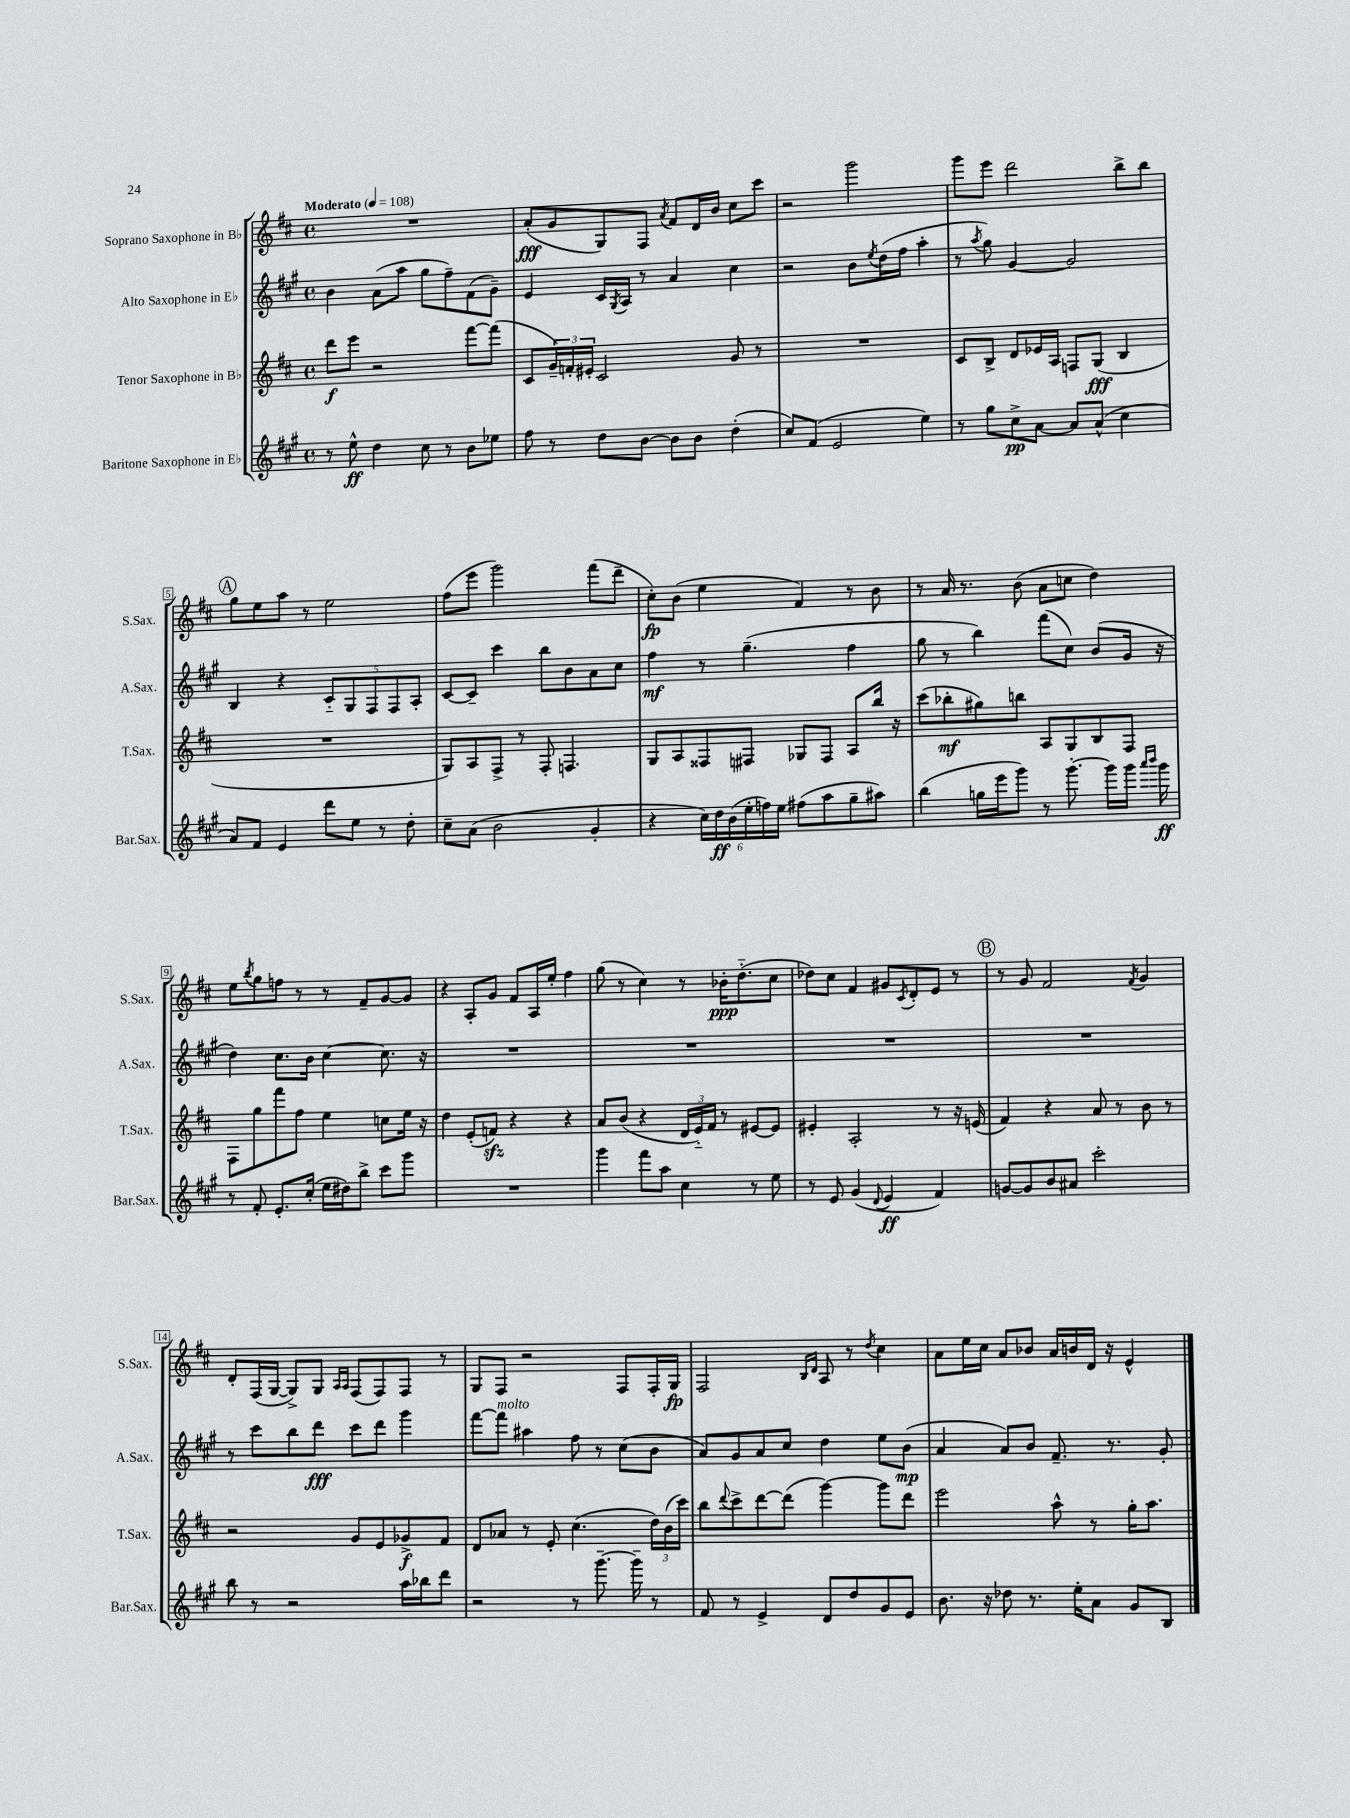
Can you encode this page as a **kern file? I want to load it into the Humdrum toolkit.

**kern	**dynam	**kern	**dynam	**kern	**dynam	**kern	**dynam
*part4	*part4	*part3	*part3	*part2	*part2	*part1	*part1
*staff4	*staff4	*staff3	*staff3	*staff2	*staff2	*staff1	*staff1
*I"Baritone Saxophone in E♭	*	*I"Tenor Saxophone in B♭	*	*I"Alto Saxophone in E♭	*	*I"Soprano Saxophone in B♭	*
*I'Bar.Sax.	*	*I'T.Sax.	*	*I'A.Sax.	*	*I'S.Sax.	*
*clefG2	*	*clefG2	*	*clefG2	*	*clefG2	*
*k[f#c#g#]	*	*k[f#c#]	*	*k[f#c#g#]	*	*k[f#c#]	*
*M4/4	*	*M4/4	*	*M4/4	*	*M4/4	*
*met(c)	*	*met(c)	*	*met(c)	*	*met(c)	*
*MM108	*	*MM108	*	*MM108	*	*MM108	*
=1	=1	=1	=1	=1	=1	=1	=1
!	!	!	!	!	!	!LO:TX:a:B:t=Moderato	!
8r	.	8ddd\L	f	4b\	.	1r	.
8ee^^\	ff	8eee\J	.	.	.	.	.
4dd\	.	2r	.	(8a\L	.	.	.
.	.	.	.	8aa\J	.	.	.
8cc#\	.	.	.	8gg#\L	.	.	.
8r	.	.	.	8ff#~\)	.	.	.
8b\L	.	[8fff#\L	.	(8f#\	.	.	.
8ee-X\J	.	(8fff#\J]	.	8g#~\J)	.	.	.
=2	=2	=2	=2	=2	=2	=2	=2
8ff#\	.	8c#/L	.	4e/	.	(8a'/L	fff
8r	.	24g~/L)	.	.	.	8g/	.
.	.	24fn'/	.	.	.	.	.
.	.	24e#X'/JJ	.	.	.	.	.
8dd\L	.	2c#/	.	16c#/LL	.	8G/)	.
.	.	.	.	8qG#/	.	.	.
.	.	.	.	16A/JJ	.	.	.
[8b\J	.	.	.	8r	.	8F#/J	.
.	.	.	.	.	.	8qa/	.
8b\L]	.	.	.	4a/	.	8f#/L	.
8b\J	.	.	.	.	.	16d/L	.
.	.	.	.	.	.	16b/JJ	.
(4dd'\	.	8g/	.	4cc#\	.	8cc#\L	.
.	.	8r	.	.	.	8ccc#\J	.
=3	=3	=3	=3	=3	=3	=3	=3
8cc#/L)	.	1r	.	2r	.	2r	.
(8f#/J	.	.	.	.	.	.	.
2e/	.	.	.	.	.	.	.
.	.	.	.	8b\L	.	2ggg\	.
.	.	.	.	8qee/	.	.	.
.	.	.	.	(16dd\L	.	.	.
.	.	.	.	16ff#\JJ	.	.	.
4ee\)	.	.	.	4aa'\	.	.	.
=4	=4	=4	=4	=4	=4	=4	=4
8r	.	8c#/L	.	8r	.	8ggg\L	.
.	.	.	.	8qaa/	.	.	.
8gg#\L	.	8B^/J	.	8gg#\)	.	8eee\J	.
8cc#^\	pp	8d/L	.	[4g#/	.	2ddd\	.
[8a\J	.	16e-X/L	.	.	.	.	.
.	.	16A/JJ	.	.	.	.	.
8a/L]	.	8Fn/L	.	2g#/]	.	.	.
(8a^^/J	.	(8G/J	fff	.	.	.	.
4cc#\	.	4B/	.	.	.	8bb^\L	.
.	.	.	.	.	.	8bb\J	.
!!LO:LB:g=z
!!LO:REH:place=s1:t=A
=5	=5	=5	=5	=5	=5	=5	=5
8a/L)	.	1r	.	4B/	.	8gg\L	.
8f#/J	.	.	.	.	.	8ee\	.
4e/	.	.	.	4r	.	8aa\J	.
.	.	.	.	.	.	8r	.
8ddd\L	.	.	.	10c#/L	.	2ee\	.
.	.	.	.	10G#/	.	.	.
8ee\J	.	.	.	.	.	.	.
.	.	.	.	10F#/	.	.	.
8r	.	.	.	.	.	.	.
.	.	.	.	10F#/	.	.	.
8dd'\	.	.	.	.	.	.	.
.	.	.	.	10A'/J	.	.	.
=6	=6	=6	=6	=6	=6	=6	=6
8cc#~\L	.	8G/L)	.	[8c#/L	.	(8ff#\L	.
(8a\J	.	8A/	.	8c#~/J]	.	8eee\J	.
2b\	.	8F#^/J	.	4ccc#\	.	2ggg\)	.
.	.	8r	.	.	.	.	.
.	.	8F#'/	.	8bb\L	.	.	.
.	.	4.Fn/	.	8b\	.	.	.
4g#'/	.	.	.	8a\	.	(8fff#\L	.
.	.	.	.	8cc#\J	.	8ddd~\J	.
=7	=7	=7	=7	=7	=7	=7	=7
4r	.	8G/L	.	4ff#\	mf	8cc#'\L)	fp
.	.	8A/	.	.	.	(8b\J	.
24cc#\LL)	.	8F##X/	.	8r	.	4ee\	.
24dd\	ff	.	.	.	.	.	.
(24b\	.	.	.	.	.	.	.
24ee'\	.	8F#X/J	.	(4.gg#~\	.	.	.
24ffn\)	.	.	.	.	.	.	.
24ee\JJ	.	.	.	.	.	.	.
(8ff#X\L	.	8G-X/L	.	.	.	4f#/)	.
8aa\	.	8F#/J	.	.	.	.	.
8gg#~\	.	8A/L	.	4ff#\	.	8r	.
8aa#X\J)	.	16bb/Jk	.	.	.	8b\	.
.	.	16r	.	.	.	.	.
=8	=8	=8	=8	=8	=8	=8	=8
(4bb\	.	(8ccc#\L	.	8gg#\	.	8r	.
.	.	8bb-X'\	mf	8r	.	16a/	.
.	.	.	.	.	.	8.r	.
16ggn\LL	.	8gg#X\)	.	4bb\)	.	.	.
16eee\J	.	.	.	.	.	.	.
8ggg#\J)	.	8bbn\J	.	.	.	(8b\	.
8r	.	8A/L	.	(8fff#\L	.	8a\L	.
[8.ggg#'\	.	8G/	.	8cc#\J)	.	8ccn\J	.
.	.	8B/	.	(8b/L	.	4dd\)	.
16ggg#\LL]	.	.	.	.	.	.	.
16ggg#\JJ	.	8F#/J	.	16g#/Jk	.	.	.
16qqaaa/LL	.	.	.	.	.	.	.
16qqbbb/JJ	.	.	.	.	.	.	.
16ggg#\	ff	.	.	16r	.	.	.
!!LO:LB:g=z
=9	=9	=9	=9	=9	=9	=9	=9
8r	.	8F#\L	.	4dd\)	.	8ee\L	.
.	.	.	.	.	.	8qbb/	.
8f#'/	.	8gg\	.	.	.	8gg\	.
8.e'/L	.	8fff#\	.	8.cc#\L	.	8ffn\J	.
.	.	8ff#\J	.	.	.	8r	.
(16cc#'/Jk	.	.	.	16b\Jk	.	.	.
16ee\LL	.	4ee\	.	[4cc#\	.	8r	.
16dd#X\J)	.	.	.	.	.	.	.
8bb^\J	.	.	.	.	.	8f#~/L	.
8ccc#\L	.	8ccn\L	.	8.cc#\]	.	[8g/	.
8ggg#\J	.	16ee\Jk	.	.	.	8g/J]	.
.	.	16r	.	16r	.	.	.
=10	=10	=10	=10	=10	=10	=10	=10
1r	.	4dd\	.	1r	.	4r	.
.	.	(8e'/L	.	.	.	8A'/L	.
.	.	8fnzz/J)	.	.	.	8g/J	.
.	.	4r	.	.	.	8f#/L	.
.	.	.	.	.	.	16A/L	.
.	.	.	.	.	.	16ee'/JJ	.
.	.	4r	.	.	.	4ff#\	.
=11	=11	=11	=11	=11	=11	=11	=11
4ggg#\	.	8a/L	.	1r	.	(8gg\	.
.	.	(8b/J	.	.	.	8r	.
8fff#\L	.	4r	.	.	.	4cc#\)	.
8aa\J	.	.	.	.	.	.	.
4cc#\	.	24d/LL	.	.	.	8r	.
.	.	24e/)	.	.	.	.	.
.	.	24f#/JJ	.	.	.	.	.
.	.	8r	.	.	.	16b-X'\KL	ppp
.	.	.	.	.	.	(8.dd\	.
8r	.	[8e#X/L	.	.	.	.	.
8ee\	.	8e#/J]	.	.	.	8cc#\J	.
=12	=12	=12	=12	=12	=12	=12	=12
8r	.	4e#X'/	.	1r	.	8dd-X\L)	.
8e/	.	.	.	.	.	8cc#\J	.
(4g#/	.	2A'/	.	.	.	4f#/	.
8qqd/	.	.	.	.	.	.	.
4e/	ff	.	.	.	.	8g#X/L	.
.	.	.	.	.	.	8qc#/	.
.	.	.	.	.	.	8d'/	.
4f#/)	.	8r	.	.	.	8e/J	.
.	.	16r	.	.	.	8r	.
.	.	(16en/	.	.	.	.	.
!!LO:REH:place=s1:t=B
=13	=13	=13	=13	=13	=13	=13	=13
[8gn/L	.	4f#/)	.	1r	.	8r	.
8g/]	.	.	.	.	.	8g/	.
8b/	.	4r	.	.	.	2f#/	.
8a#X/J	.	.	.	.	.	.	.
2ccc#'\	.	8a/	.	.	.	.	.
.	.	8r	.	.	.	.	.
.	.	.	.	.	.	8qf#/	.
.	.	8b\	.	.	.	4g/	.
.	.	8r	.	.	.	.	.
!!LO:LB:g=z
=14	=14	=14	=14	=14	=14	=14	=14
8bb\	.	2r	.	8r	.	8d'/L	.
8r	.	.	.	8ccc#\L	.	(16F#/L	.
.	.	.	.	.	.	[16G/JJ	.
2r	.	.	.	8bb\	.	8G^/L])	.
.	.	.	.	8ddd\J	fff	8G/J	.
.	.	.	.	.	.	16qqA/LL	.
.	.	.	.	.	.	16qqA/JJ	.
.	.	8g/L	.	8ccc#\L	.	(8F#/L	.
.	.	8e/	.	8ddd\J	.	8F#/)	.
16aa\LL	.	8g-X^/	f	4ggg#\	.	8F#/J	.
16bb-X\J	.	.	.	.	.	.	.
8ddd\J	.	8f#/J	.	.	.	8r	.
=15	=15	=15	=15	=15	=15	=15	=15
2r	.	8d/L	.	[8fff#\L	.	8G/L	.
!	!	!	!	!LO:TX:a:i:t=molto	!	!	!
.	.	8a-X/J	.	8fff#\J]	.	8F#/J	.
.	.	8r	.	4aa#X\	.	2r	.
.	.	8e'/	.	.	.	.	.
8r	.	(4.cc#\	.	8ff#\	.	.	.
[8.ggg#~\	.	.	.	8r	.	.	.
.	.	.	.	(8cc#\L	.	8F#/L	.
16ggg#~\]	.	.	.	.	.	.	.
8r	.	24dd\LL)	.	8b\J	.	16F#'/L	.
.	.	(24b\	.	.	.	.	.
.	.	.	.	.	.	16G/JJ	fp
.	.	24ccc#\JJ)	.	.	.	.	.
=16	=16	=16	=16	=16	=16	=16	=16
8f#/	.	8bb\L	.	8a/L)	.	2F#/	.
.	.	8qqddd/	.	.	.	.	.
8r	.	8ccc#^\	.	8g#/	.	.	.
4e^/	.	[8ddd\	.	8a/	.	.	.
.	.	(8ddd\J]	.	8cc#/J	.	.	.
.	.	.	.	.	.	16qqB/LL	.
.	.	.	.	.	.	16qqd/JJ	.
8d/L	.	[4ggg\)	.	4dd\	.	8A/	.
8dd/	.	.	.	.	.	8r	.
.	.	.	.	.	.	8qdd/	.
8g#/	.	8ggg\L]	.	8ee\L	.	4cc#\	.
8e/J	.	8ddd\J	.	(8b\J	mp	.	.
=17	=17	=17	=17	=17	=17	=17	=17
8.b\	.	2eee\	.	4a/	.	8a\L	.
.	.	.	.	.	.	16ee\L	.
16r	.	.	.	.	.	16cc#\JJ	.
8dd-X\	.	.	.	8a/L)	.	8a/L	.
8.r	.	.	.	8b/J	.	8b-X/J	.
.	.	8aa^^\	.	8.f#~/	.	16a/LL	.
16ee'\KL	.	.	.	.	.	16bn/	.
8a\J	.	8r	.	.	.	16d/JJ	.
.	.	.	.	8.r	.	16r	.
8g#/L	.	16gg'\KL	.	.	.	4e^^/	.
.	.	8.aa\J	.	.	.	.	.
8B/J	.	.	.	8g#'/	.	.	.
==	==	==	==	==	==	==	==
*-	*-	*-	*-	*-	*-	*-	*-
